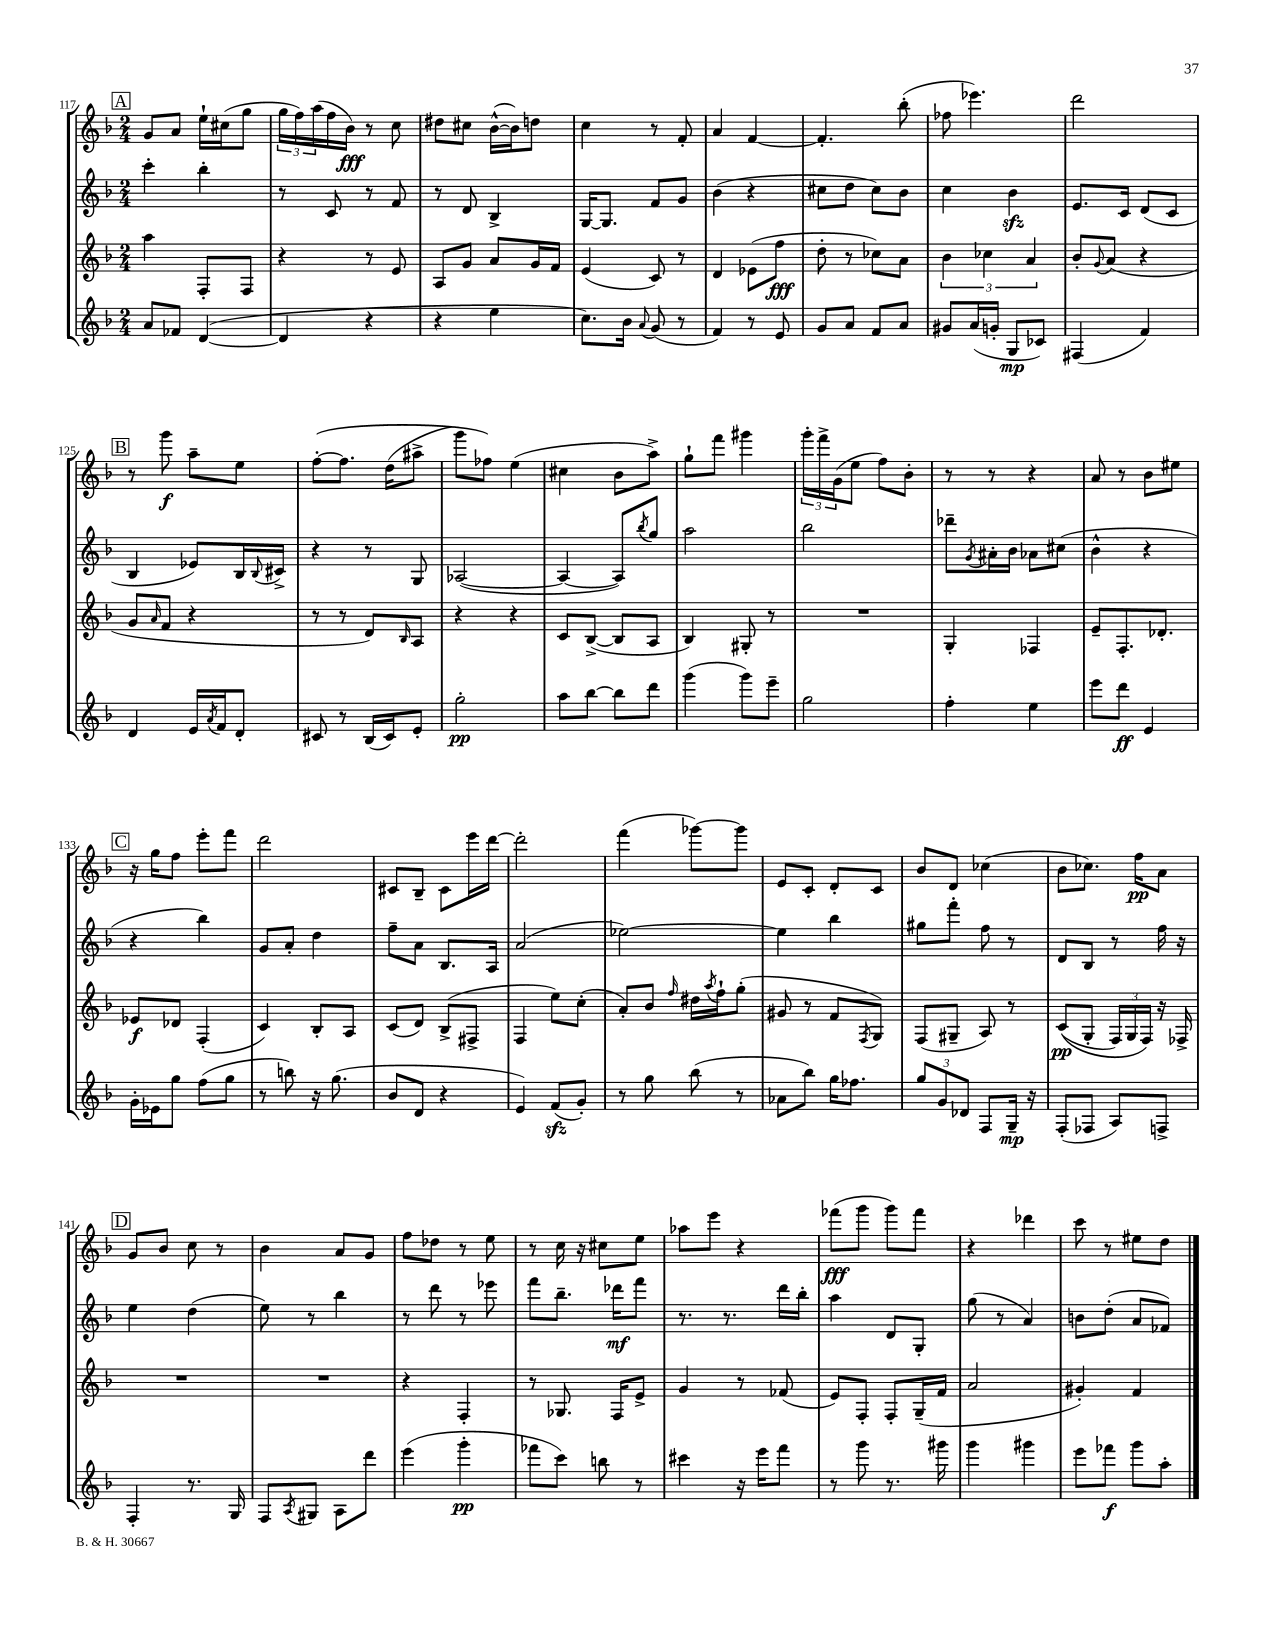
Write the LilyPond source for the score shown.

<<
\new StaffGroup <<
\new Staff = "s0" {
    \clef treble \key f \major \numericTimeSignature \time 2/4
    \mark \markup { \box "A" } g'8 a'8 e''16-! cis''16( g''8 |
    \tuplet 3/2 { g''16 f''16) a''16( } f''16 bes'16\fff) r8 c''8 |
    dis''8 cis''8 bes'16~-^( bes'16) d''8 |
    c''4 r8 f'8-. |
    a'4 f'4~ |
    f'4.-. bes''8-.( |
    fes''8 ees'''4.) |
    d'''2 |
    \mark \markup { \box "B" } r8 g'''8\f a''8-- e''8 |
    f''8~-.\( f''8. d''16( ais''8-> |
    g'''8) fes''8\) e''4( |
    cis''4 bes'8 a''8->) |
    g''8-! f'''8 gis'''4 |
    \tuplet 3/2 { g'''16-. f'''16-> g'16( } e''8 f''8) bes'8-. |
    r8 r8 r4 |
    a'8 r8 bes'8 eis''8 |
    \mark \markup { \box "C" } r16 g''16 f''8 e'''8-. f'''8 |
    d'''2 |
    cis'8 bes8-- cis'8 e'''16 d'''16~ |
    d'''2-. |
    f'''4( ges'''8~) ges'''8 |
    e'8 c'8-. d'8-. c'8 |
    bes'8 d'8 ces''4( |
    bes'8 ces''8.) f''16\pp a'8 |
    \mark \markup { \box "D" } g'8 bes'8 c''8 r8 |
    bes'4 a'8 g'8 |
    f''8 des''8 r8 e''8 |
    r8 c''16 r16 cis''8 e''8 |
    aes''8 e'''8 r4 |
    fes'''8\fff( g'''8 g'''8) fes'''8 |
    r4 des'''4 |
    c'''8 r8 eis''8 d''8 \bar "|." |
}
\new Staff = "s1" {
    \clef treble \key f \major \numericTimeSignature \time 2/4
    \mark \markup { \box "A" } c'''4-. bes''4-. |
    r8 c'8 r8 f'8 |
    r8 d'8 bes4-> |
    g16~ g8. f'8 g'8 |
    bes'4( r4 |
    cis''8 d''8 cis''8) bes'8 |
    c''4 bes'4\sfz |
    e'8. c'16 d'8( c'8 |
    \mark \markup { \box "B" } bes4 ees'8) bes16 \appoggiatura { bes8 } cis'16-> |
    r4 r8 g8 |
    aes2~( |
    aes4~ aes8) \acciaccatura { bes''8 } g''8 |
    a''2 |
    bes''2 |
    des'''8-- \acciaccatura { g'8 } ais'16-. bes'16 aes'8 cis''8( |
    bes'4-^ r4 |
    \mark \markup { \box "C" } r4 bes''4) |
    g'8 a'8-. d''4 |
    f''8-- a'8 bes8. a16 |
    a'2( |
    ees''2~) |
    ees''4 bes''4 |
    gis''8 f'''8-. f''8 r8 |
    d'8 bes8 r8 f''16 r16 |
    \mark \markup { \box "D" } e''4 d''4( |
    e''8) r8 bes''4 |
    r8 d'''8 r8 ees'''8 |
    f'''8 bes''8.-- des'''16\mf f'''8 |
    r8. r8. d'''16 bes''16-. |
    a''4 d'8 g8-. |
    g''8( r8 a'4) |
    b'8 d''8-.( a'8 fes'8) \bar "|." |
}
\new Staff = "s2" {
    \clef treble \key f \major \numericTimeSignature \time 2/4
    \mark \markup { \box "A" } a''4 f8-. f8 |
    r4 r8 e'8 |
    a8 g'8 a'8 g'16 f'16 |
    e'4( c'8) r8 |
    d'4 ees'8( f''8\fff |
    d''8-. r8 ces''8) a'8 |
    \tuplet 3/2 { bes'4 ces''4 a'4 } |
    bes'8-. \appoggiatura { g'8 } a'8( r4 |
    \mark \markup { \box "B" } g'8 \grace { a'16 } f'8 r4 |
    r8 r8 d'8) \grace { bes16 } a8 |
    r4 r4 |
    c'8 bes8~->( bes8 a8 |
    bes4) gis8-. r8 |
    R2 |
    g4-. fes4 |
    e'8-- f8.-. des'8.-. |
    \mark \markup { \box "C" } ees'8\f des'8 f4-.( |
    c'4) bes8-. a8 |
    c'8( d'8) bes8->( fis8-> |
    f4 e''8) c''8-.( |
    a'8-.) bes'8 \grace { f''16 } dis''16 \acciaccatura { a''8 } f''16-! g''8-.( |
    gis'8 r8 f'8 \acciaccatura { f8 } g8) |
    f8( gis8-- a8) r8 |
    c'8\pp(\( g8-. \tuplet 3/2 { f16) g16 f16\) } r16 fes16-> |
    \mark \markup { \box "D" } R2 |
    R2 |
    r4 f4-. |
    r8 ges8. f16 e'8-> |
    g'4 r8 fes'8( |
    e'8) f8-. f8-. g16--( f'16 |
    a'2 |
    gis'4-.) f'4 \bar "|." |
}
\new Staff = "s3" {
    \clef treble \key f \major \numericTimeSignature \time 2/4
    \mark \markup { \box "A" } a'8 fes'8 d'4~( |
    d'4 r4 |
    r4 e''4 |
    c''8.) bes'16 \appoggiatura { a'8 } g'8( r8 |
    f'4) r8 e'8 |
    g'8 a'8 f'8 a'8 |
    gis'8 a'16( g'16-. g8\mp ces'8) |
    fis4( f'4) |
    \mark \markup { \box "B" } d'4 e'16 \acciaccatura { a'8 } f'16 d'8-. |
    cis'8 r8 bes16( cis'16) e'8-. |
    g''2-.\pp |
    a''8 bes''8~ bes''8 d'''8 |
    g'''4( g'''8) e'''8-- |
    g''2 |
    f''4-. e''4 |
    e'''8 d'''8\ff e'4 |
    \mark \markup { \box "C" } g'16-. ees'16 g''8 f''8( g''8 |
    r8 b''8) r16 g''8.( |
    bes'8 d'8 r4 |
    e'4) f'8\sfz( g'8-.) |
    r8 g''8 bes''8( r8 |
    aes'8 bes''8) g''16 fes''8. |
    \tuplet 3/2 { g''8 g'8 des'8 } f8 g16--\mp r16 |
    f8-.( fes8 a8) f8-> |
    \mark \markup { \box "D" } f4-. r8. g16 |
    f8 \acciaccatura { a8 } gis8 a8 d'''8 |
    e'''4( g'''4-.\pp |
    fes'''8 c'''8) b''8 r8 |
    cis'''4 r16 e'''16 f'''8 |
    r8 g'''8 r8. gis'''16 |
    g'''4 gis'''4 |
    e'''8 fes'''8\f g'''8 a''8-. \bar "|." |
}
>>
>>
\layout { \context { \Score currentBarNumber = #117 } }
